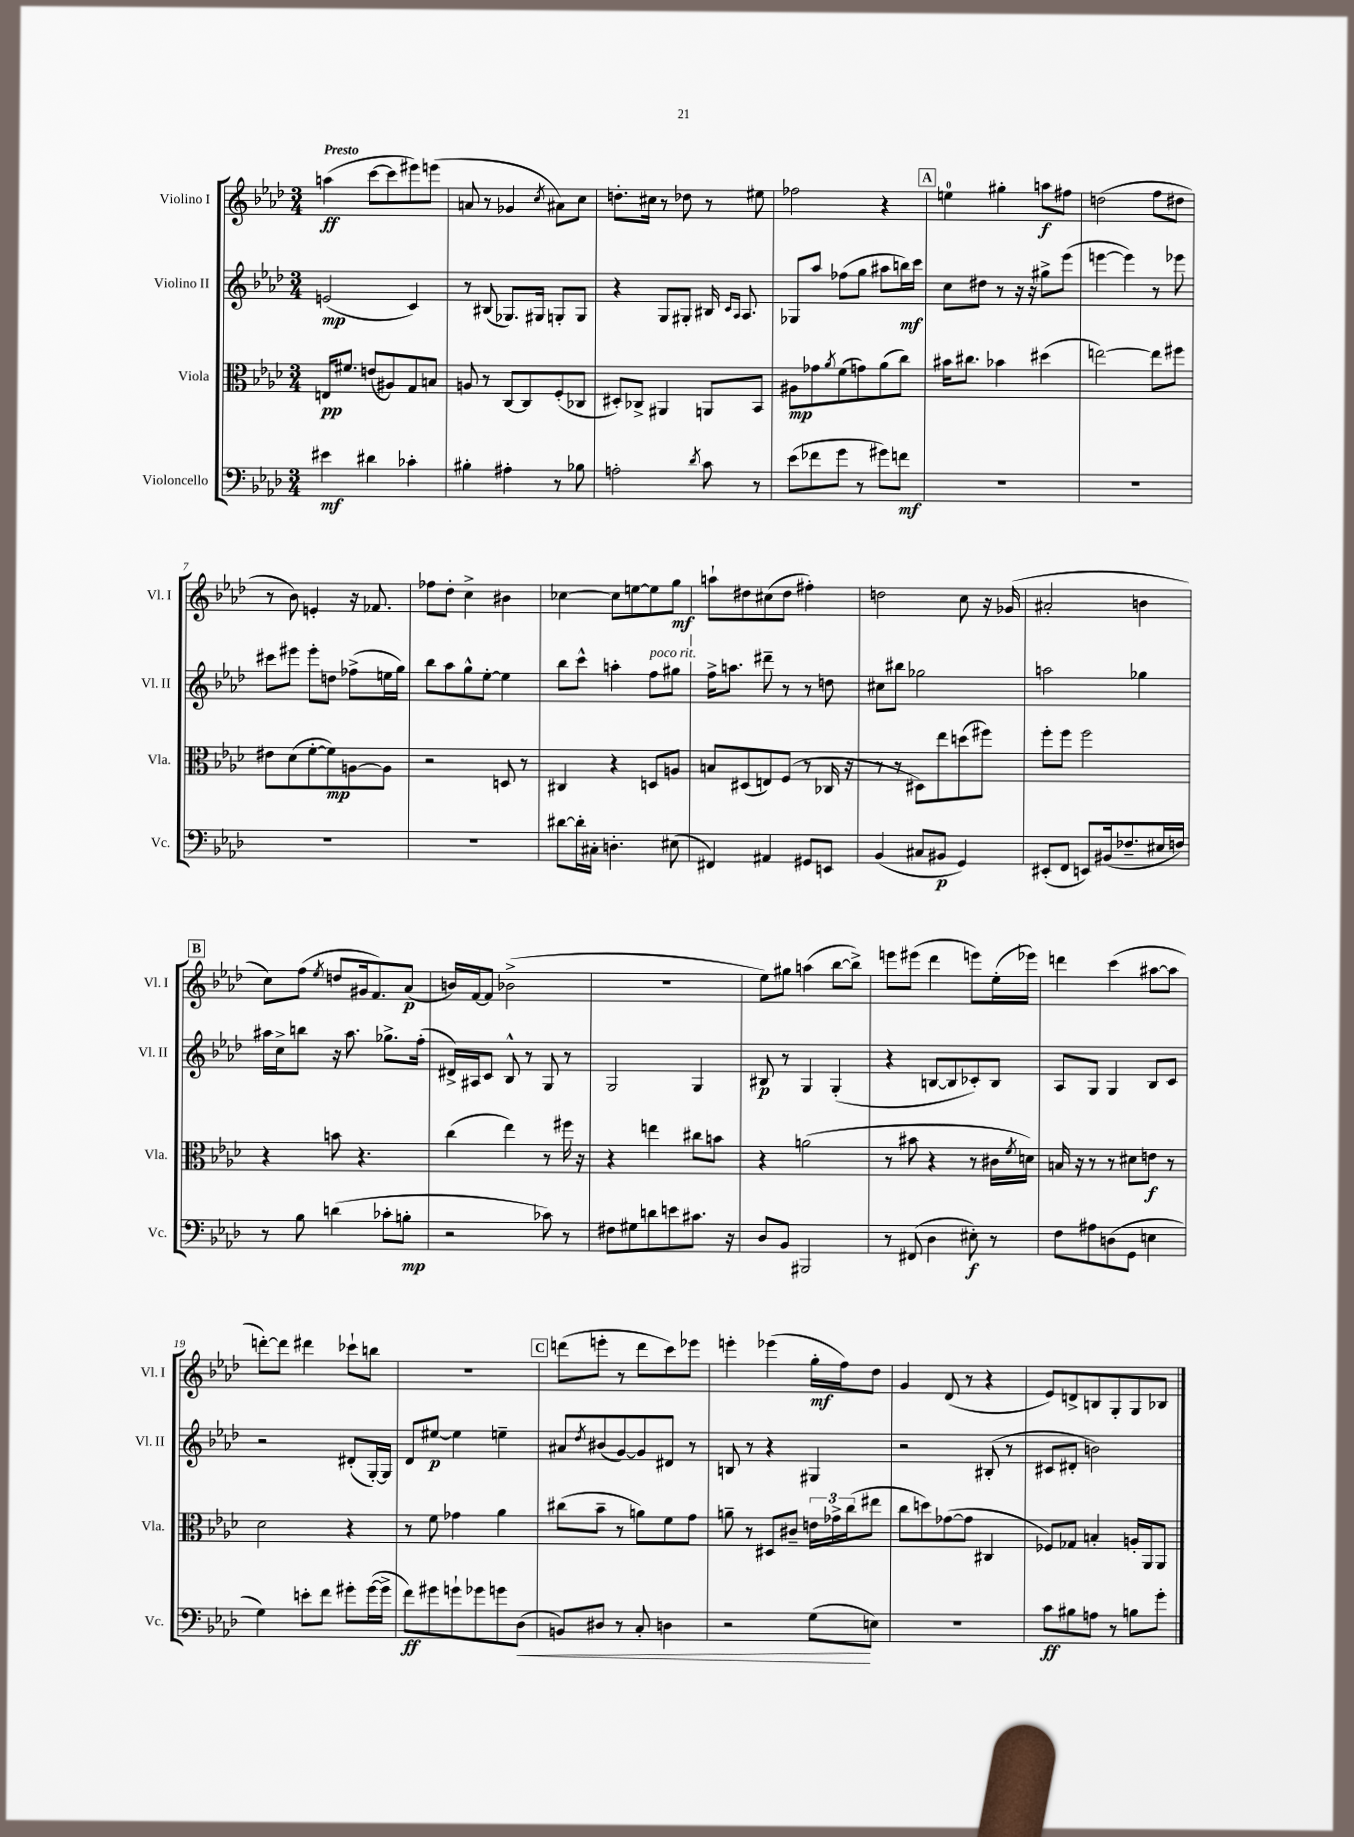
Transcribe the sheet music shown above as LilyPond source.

<<
\new StaffGroup <<
\new Staff = "s0" \with { instrumentName = "Violino I" shortInstrumentName = "Vl. I" } {
    \clef treble \key aes \major \numericTimeSignature \time 3/4 \tempo "Presto"
    a''4\ff( c'''8~ c'''8 eis'''8) e'''8( |
    a'8 r8 ges'4 \acciaccatura { c''8 } ais'8) c''8 |
    d''8.-. cis''16 r8 des''8 r8 eis''8 |
    fes''2 r4 |
    \mark \markup { \box "A" } e''4-0 gis''4-. a''8\f fis''8 |
    d''2( f''8 dis''8 |
    r8 bes'8) e'4-. r16 fes'8. |
    fes''8 des''8-. c''4-> bis'4 |
    ces''4~ ces''8 e''8~ e''8 g''8\mf |
    a''8-! dis''8 cis''8( dis''8 fis''4-.) |
    d''2 c''8 r16 ges'16( |
    ais'2-. b'4 |
    \mark \markup { \box "B" } c''8) f''8( \acciaccatura { ees''8 } d''8 gis'16 f'8.) aes'8\p( |
    b'16) f'16~ f'8 bes'2->( |
    R2. |
    ees''8) gis''8 a''4( bes''8~ bes''8->) |
    e'''8 eis'''8( des'''4 e'''8) ees''16-.( ees'''16) |
    d'''4 c'''4( ais''8~ ais''8 |
    d'''8~-.) d'''8 dis'''4 ces'''8-! b''8 |
    R2. |
    \mark \markup { \box "C" } d'''8( e'''8-. r8 d'''8 c'''8) ees'''8 |
    e'''4-. ees'''4( g''16-.\mf f''16) des''8 |
    g'4 des'8( r8 r4 |
    ees'8) d'8-> b8 g8-. g8 bes8 \bar "|." |
}
\new Staff = "s1" \with { instrumentName = "Violino II" shortInstrumentName = "Vl. II" } {
    \clef treble \key aes \major \numericTimeSignature \time 3/4
    e'2\mp( c'4) |
    r8 bis8( ges8.) gis16 g8-. g8 |
    r4 g8 gis8-. bis16 \grace { c'16 aes16 } aes8. |
    ges8 aes''8 fes''8( g''8 ais''8 b''16\mf) c'''16 |
    \mark \markup { \box "A" } c''8 dis''8 r8 r16 r16 gis''8-> ees'''8( |
    e'''4~ e'''4) r8 ees'''8 |
    cis'''8 eis'''8 eis'''8-. d''8 fes''8->( e''16 g''16) |
    bes''8 aes''8 g''8-^ ees''8~-. ees''4 |
    bes''8 c'''8-^ a''4-. f''8^\markup { \italic "poco rit." } gis''8 |
    f''16-> a''8. dis'''8-- r8 r8 d''8 |
    cis''8 bis''8 ges''2 |
    a''2 ges''4 |
    \mark \markup { \box "B" } ais''16 c''16-> b''8 r16 ais''8. ges''8.-> f''16-.( |
    dis'16->) ais16 c'8 bes8-^ r8 g8 r8 |
    g2 g4 |
    bis8\p r8 g4 g4-.( |
    r4 b8~ b8 ces'8-.) b8 |
    aes8 g8 g4 bes8 c'8 |
    r2 dis'8-.( g16~-.) g16 |
    des'8 eis''8~\p eis''4 e''4-- |
    \mark \markup { \box "C" } ais'8 \acciaccatura { des''8 } bis'8( g'8~) g'8 dis'8 r8 |
    b8 r8 r4 gis4 |
    r2 bis8-.( r8 |
    cis'8 dis'8-. b'2) \bar "|." |
}
\new Staff = "s2" \with { instrumentName = "Viola" shortInstrumentName = "Vla." } {
    \clef alto \key aes \major \numericTimeSignature \time 3/4
    e16\pp fis'8. e'8( ais8) g8 b8 |
    a8 r8 c8~ c8 f8-.( ces8 |
    dis8-.) ces8-> ais,4 a,8 bes,8 |
    ais8\mp ges'8 \acciaccatura { aes'8 } f'8( g'8) aes'8( c''8) |
    \mark \markup { \box "A" } bis'16 cis''8. bes'4 dis''4( |
    e''2~) e''8 fis''8 |
    eis'8 des'8( f'8~-. f'8\mp) a8~ a8 |
    r2 d8 r8 |
    cis4 r4 d8 a8 |
    b8 dis8( e8) f8( r8 ces16 r16 |
    r8 r8 dis8) ees''8 d''8( fis''8) |
    f''8-. f''8 f''2 |
    \mark \markup { \box "B" } r4 b'8 r4. |
    c''4( ees''4) r8 fis''16 r16 |
    r4 e''4 cis''8 b'8 |
    r4 a'2( |
    r8 bis'8 r4 r8 cis'16 \acciaccatura { f'8 } d'16) |
    b16 r16 r8 r8 dis'8 e'8\f r8 |
    des'2 r4 |
    r8 f'8 ges'4 aes'4 |
    \mark \markup { \box "C" } cis''8( bes'8-- r8 a'8) f'8 g'8 |
    a'8-- r8 dis8 cis'8-- \tuplet 3/2 { e'16 ges'16-> c''16( } eis''8 |
    c''8 d''8) ges'8~( ges'8 cis4 |
    fes8) ges8 b4-. a16-. aes,16 aes,8 \bar "|." |
}
\new Staff = "s3" \with { instrumentName = "Violoncello" shortInstrumentName = "Vc." } {
    \clef bass \key aes \major \numericTimeSignature \time 3/4
    eis'4\mf dis'4 ces'4-. |
    bis4-. ais4-. r8 bes8 |
    a2-. \acciaccatura { des'8 } c'8 r8 |
    ees'8( fes'8 g'8 r8 gis'8) f'8\mf |
    \mark \markup { \box "A" } R2. |
    R2. |
    R2. |
    R2. |
    dis'8~ dis'16-. cis16-. d4.-. eis8( |
    fis,4) ais,4 gis,8 e,8 |
    bes,4( cis8 bis,8\p g,4) |
    eis,8-.( f,8 e,8) bis,16( fes8.-- eis16 f16) |
    \mark \markup { \box "B" } r8 bes8 d'4( ces'8-. b8-.\mp |
    r2 ces'8) r8 |
    fis8 gis8 d'8 e'8 cis'8. r16 |
    des8 bes,8 bis,,2 |
    r8 fis,8( des4 eis8-.\f) r8 |
    f8 ais8 d8( g,8 e4 |
    g4) e'8-. f'8 gis'8-. gis'16~( gis'16-> |
    f'8\ff) gis'8 g'8-! ges'8 g'8 des8\<( |
    \mark \markup { \box "C" } b,8) dis8 r8 c8-. d4 |
    r2 g8\!( e8) |
    R2. |
    c'8\ff bis8 a8 r8 b8 g'8-. \bar "|." |
}
>>
>>
